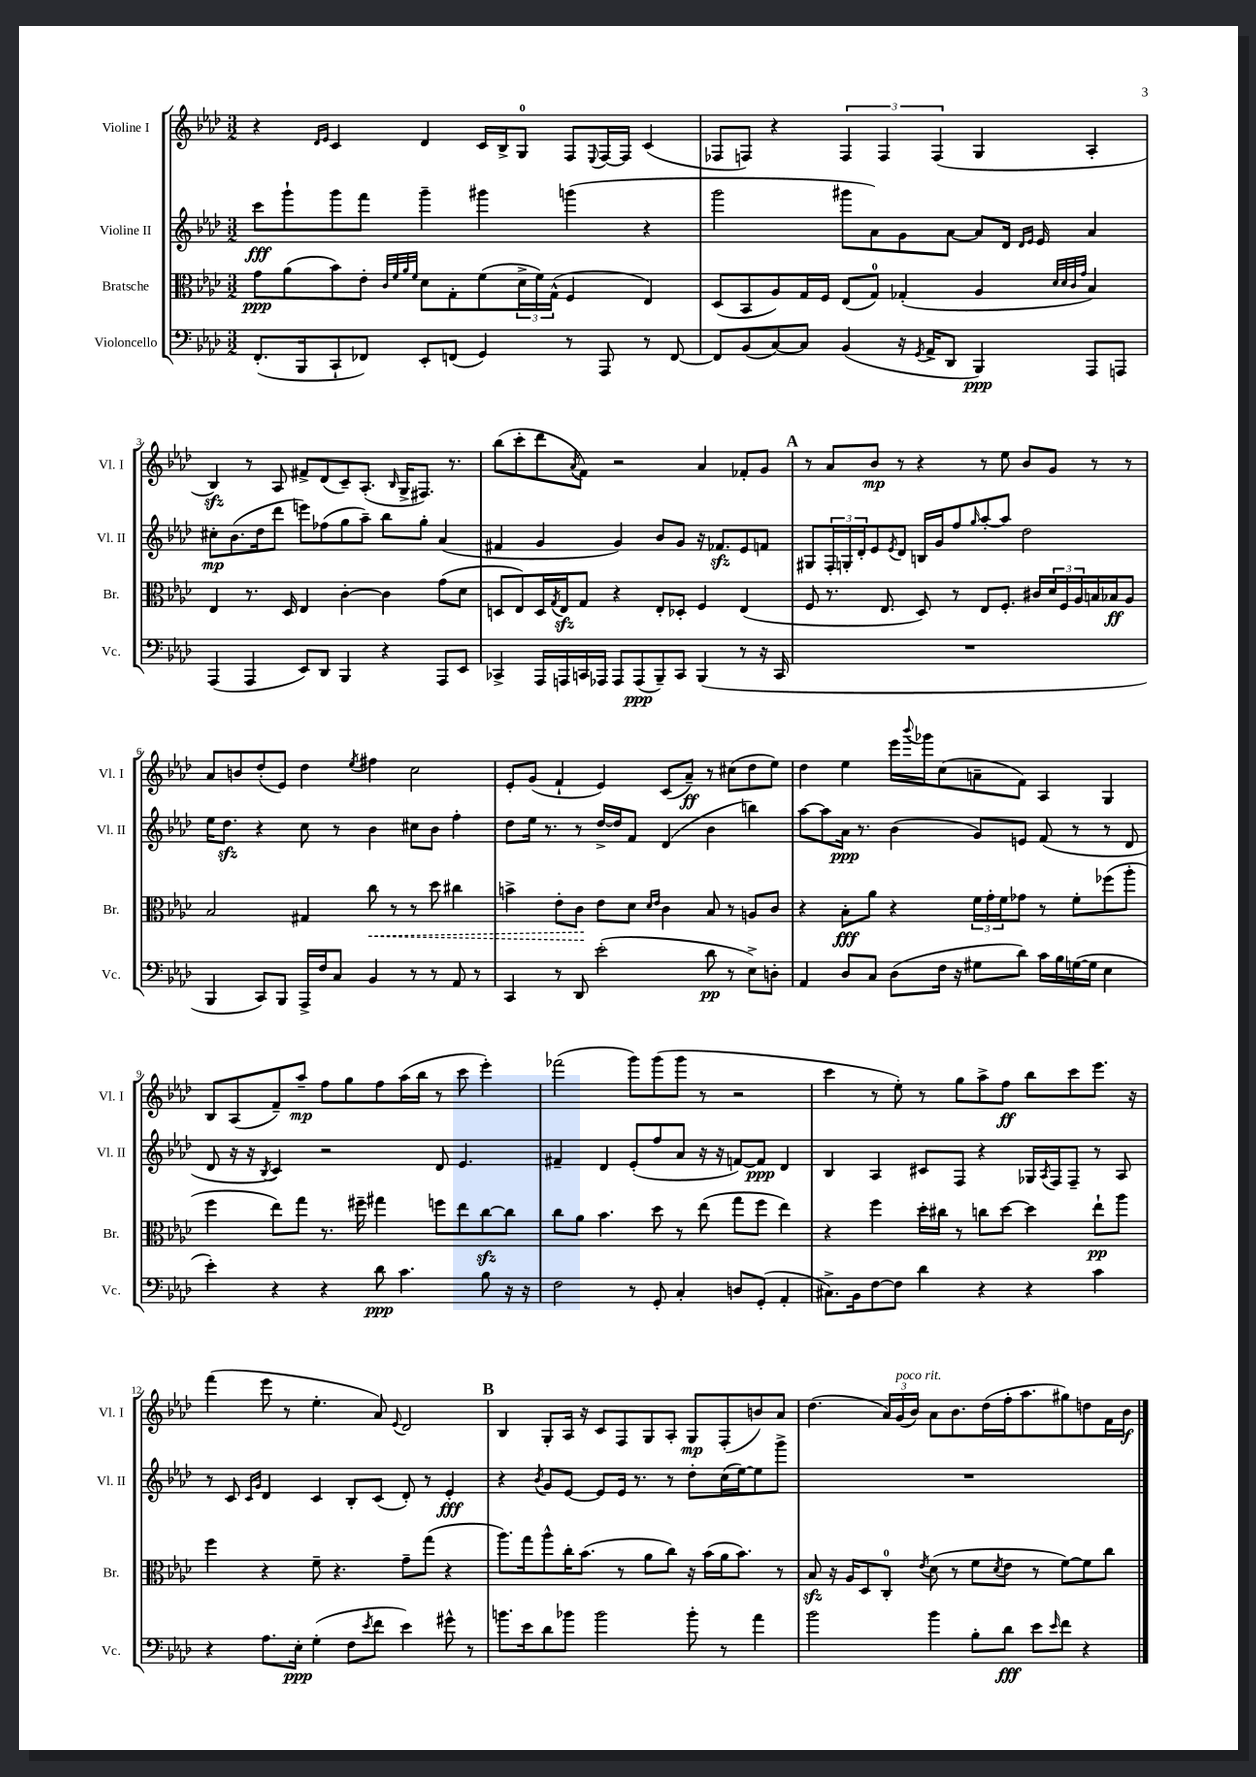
<<
\new StaffGroup <<
\new Staff = "s0" \with { instrumentName = "Violine I" shortInstrumentName = "Vl. I" } {
    \clef treble \key aes \major \numericTimeSignature \time 3/2
    r4 \grace { des'16 ees'16 } c'4 des'4 c'16 bes16-> g8-0 f8 \appoggiatura { ees8 } f16~ f16 c'4( |
    fes8 f8) r4 \tuplet 3/2 { f4 f4 f4( } g4 aes4-. |
    bes4\sfz) r8 aes8 fis'8-> des'8( c'8--) aes8.-.( \grace { bes16 } g16-> fis8.) r8. |
    bes''8( c'''8-. des'''8 \acciaccatura { aes'8 } f'8) r2 aes'4 fes'8-. g'8 |
    \mark \markup { \bold "A" } r8 aes'8 bes'8\mp r8 r4 r8 ees''8 bes'8 g'8 r8 r8 |
    aes'8 b'8 des''8-.( ees'8) des''4 \acciaccatura { ees''8 } fis''4 c''2 |
    ees'8-. g'8( f'4-! ees'4) c'8( aes'8--\ff) r8 cis''8( des''8 ees''8) |
    des''4 ees''4 ees'''16 \appoggiatura { bes'''8 } ges'''16 c''8( a'8-- f'8) aes4 g4 |
    bes8 aes8( f'8--) aes''8--\mp f''8 g''8 f''8 aes''16( bes''16 r8 c'''8 ees'''4-.) |
    fes'''2( g'''8) g'''8( g'''8 r8 r2 |
    c'''4 r8 ees''8-.) r8 g''8 aes''8-> f''8\ff bes''8 c'''8 ees'''8. r16 |
    f'''4( ees'''8 r8 ees''4.-. aes'8) \appoggiatura { ees'8 } des'2 |
    \mark \markup { \bold "B" } bes4 g8-. aes16 r16 c'8 f8 g8 aes8-. g8\mp f8-.( b'8) aes'8 |
    des''4.( \tuplet 3/2 { aes'16) g'16^\markup { \italic "poco rit." }( bes'16) } aes'8 bes'8. des''16( f''16-. aes''8. gis''8) d''8 f'16 bes'16\f \bar "|." |
}
\new Staff = "s1" \with { instrumentName = "Violine II" shortInstrumentName = "Vl. II" } {
    \clef treble \key aes \major \numericTimeSignature \time 3/2
    c'''8\fff g'''8-! g'''8 f'''8 g'''4-- gis'''4 g'''4( r4 |
    g'''2 gis'''8 aes'8) g'8 aes'8~ aes'8 des'16 \grace { des'16 ees'16 } ees'16 aes'4 |
    cis''8-.\mp bes'8.( des''16 des'''8 e'''8) fes''8( g''8 aes''8--) bes''8 g''8-. aes'4( |
    fis'4 g'4 g'4) bes'8 g'8 r16 fes'8.\sfz ees'8 f'8 |
    \mark \markup { \bold "A" } gis8 \tuplet 3/2 { f16-. g16-. des'16-. } ees'8 \acciaccatura { ees'8 } des'8 b16 g'16 f''8 \grace { g''16 } aes''8~-. aes''8 des''2 |
    ees''16 des''8.\sfz r4 c''8 r8 bes'4 cis''8 bes'8 f''4-. |
    des''8 ees''16 r8. r8 des''16~-> des''16 f'8 des'4( bes'4 b''4) |
    aes''8~ aes''8 aes'16\ppp r8. bes'4( g'8) e'8 f'8( r8 r8 des'8 |
    des'8 r16 r16 \acciaccatura { bes8 } c'4) r2 des'8 ees'4. |
    fis'4-- des'4 ees'8-.( f''8 aes'8 r16 r16 f'8~) f'8\ppp des'4 |
    bes4 aes4 cis'8 f8 r4 ges16 \acciaccatura { aes8 } f16 f8-- r8 aes8 |
    r8 c'8 \grace { c'16 g'16 } des'4 c'4 bes8-. c'8( des'8-.) r8 ees'4-.\fff |
    \mark \markup { \bold "B" } r4 \acciaccatura { bes'8 } g'8 ees'8~ ees'8 ees'16 r8. r8 des''8-. c''16( ees''16~) ees''8 g'''8-> |
    R1. \bar "|." |
}
\new Staff = "s2" \with { instrumentName = "Bratsche" shortInstrumentName = "Br." } {
    \clef alto \key aes \major \numericTimeSignature \time 3/2
    g'8\ppp aes'8( bes'8) ees'8-. \grace { c'32 f'32 aes'32 f'32 } des'8 g8-. f'8( \tuplet 3/2 { des'16-> f'16) g16-^( } f4 ees4) |
    des8( bes,8 aes8) g16 f16 ees8( g8-0) ges4-.( aes4 \grace { des'32 des'32 c'32 g'32 } bes4) |
    ees4 r8. des16 ees4 c'4~-. c'4 g'8( des'8 |
    d8 ees8) d16 \acciaccatura { g8 } ees16\sfz g8 r4 ees8-. des8-. f4 ees4( |
    \mark \markup { \bold "A" } f8 r8. ees8. des8) r8 ees8 f8.-. cis'16 \tuplet 3/2 { des'16 f16 aes16 } b16 bes16\ff aes8 |
    bes2 gis4 \once \override Hairpin.style = #'dashed-line c''8\< r8 r8 des''8 cis''4 |
    b'4-> ees'8-. c'8\! ees'8 des'8 \grace { des'16 ees'16 } c'4 bes8 r8 a8 c'8 |
    r4 bes8-.\fff aes'8 r4 \tuplet 3/2 { f'16 g'16-. f'16 } ges'8 r8 f'8-. fes''8( aes''8-. |
    f''4 ees''8) g''8 r8. fis''16-- gis''4 f''8 ees''8 c''8~\sfz c''8 |
    c''8 aes'8 bes'4. des''8 r8 ees''8( g''8 f''8 ees''4) |
    r4 f''4 des''16-. cis''16 r8 c''8 des''8~ des''4 ees''8-!\pp aes''8 |
    f''4 r4 f'8-- r4. g'8-- g''8( r4 |
    \mark \markup { \bold "B" } aes''8.) g''16 aes''8-^ c''16-. bes'8.( r8 aes'8 c''8) r16 bes'16( aes'16 bes'8.) r8 |
    bes8\sfz r16 aes16 des8 c8-0-. \acciaccatura { ees'8 } des'8( r8 f'8 \acciaccatura { des'8 } ees'8 r8 f'8~) f'8 c''8 \bar "|." |
}
\new Staff = "s3" \with { instrumentName = "Violoncello" shortInstrumentName = "Vc." } {
    \clef bass \key aes \major \numericTimeSignature \time 3/2
    f,8.-.( bes,,16 c,8-! fes,8) ees,8-. f,8( g,4) r8 aes,,8 r8 f,8~ |
    f,8 bes,8( c8~) c8 bes,4( r16 \acciaccatura { g,8 } aes,16-> des,8 bes,,4\ppp) aes,,8 a,,8 |
    aes,,4( aes,,4 ees,8) des,8 bes,,4 r4 aes,,8 ees,8 |
    ces,4-> aes,,16 a,,16 c,16 aes,,16 aes,,8 aes,,8\ppp( bes,,8--) c,8 bes,,4( r8 r16 c,16 |
    \mark \markup { \bold "A" } R1. |
    bes,,4 c,8) bes,,8 aes,,16-> f16 c8 bes,4 r8 r8 aes,8 r8 |
    c,4 r8 des,8 ees'2-.( des'8\pp r8 ees8->) d8-. |
    aes,4 des8 c8 des8( f16 r16 gis8 des'8) c'16 bes16 g16~( g16 ees4 |
    ees'4-.) r4 r4 des'8\ppp c'4. bes8 r16 r16 |
    f2 r8 g,8-. c4-. d8 g,8-.( aes,4-. |
    cis8.->) bes,16 f8~ f8 des'4 r4 r4 c'4 |
    r4 aes8. ees16-.\ppp g4-.( f8 \acciaccatura { ees'8 } f'8 ees'4) gis'8-^ r8 |
    \mark \markup { \bold "B" } b'8. ees'16 des'8 bes'8 bes'2 bes'8-. r8 aes'4 |
    bes'2 bes'4 bes8-. des'8\fff ees'8 \grace { ees'16 } f'8 r4 \bar "|." |
}
>>
>>
